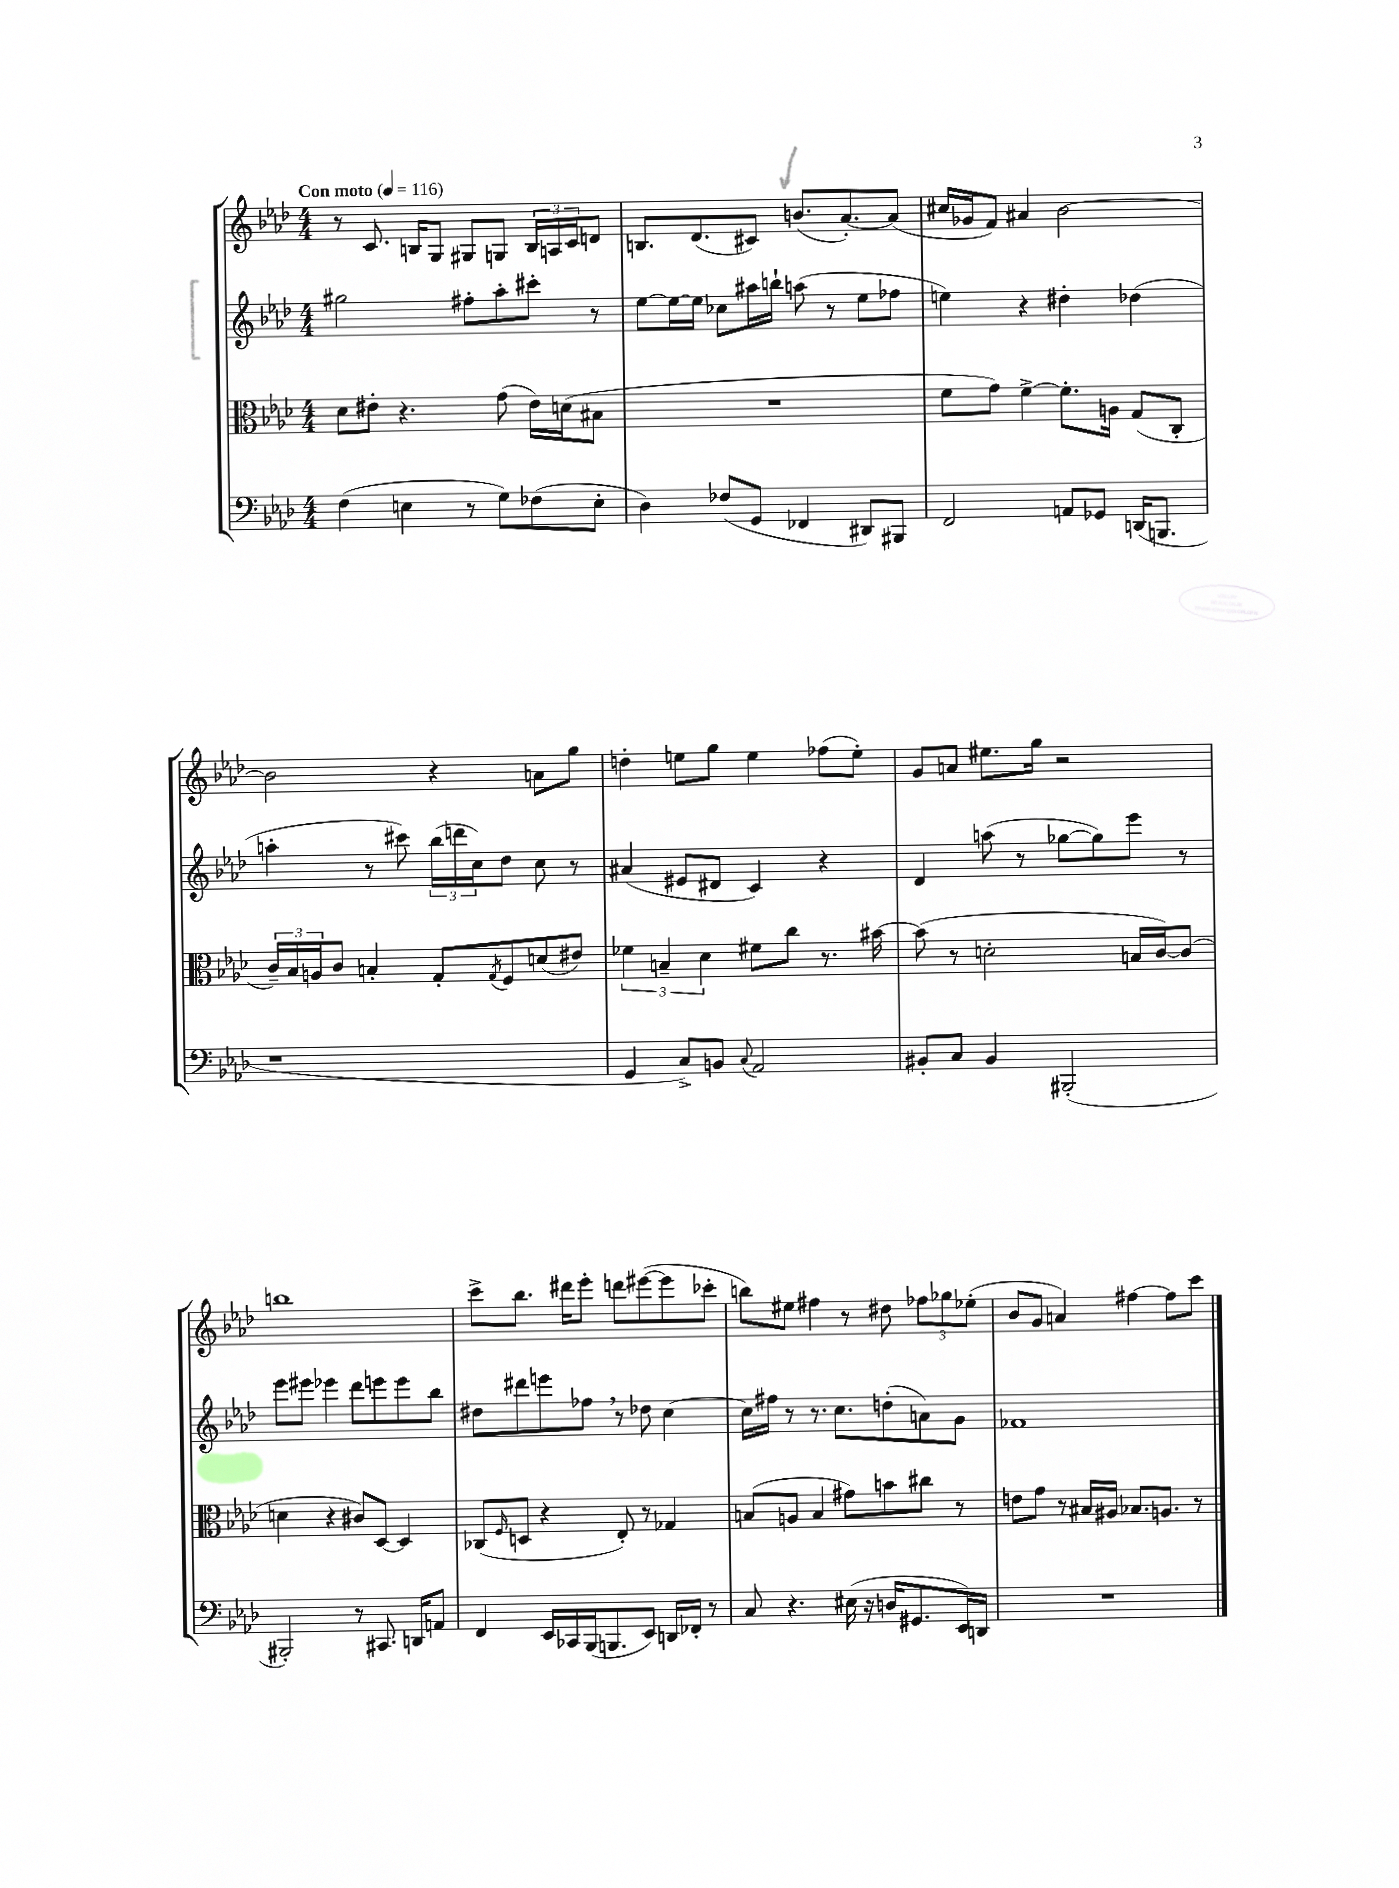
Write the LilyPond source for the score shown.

<<
\new StaffGroup <<
\new Staff = "s0" {
    \clef treble \key aes \major \numericTimeSignature \time 4/4 \tempo "Con moto" 4 = 116
    r8 c'8. b16 g8 gis8 g8 \tuplet 3/2 { b16 a16 c'16 } d'8 |
    b8. des'8.( cis'8) b'8.( aes'8.~-.) aes'8( |
    cis''16 ges'16 f'8) ais'4 bes'2~ |
    bes'2 r4 a'8 g''8 |
    d''4-. e''8 g''8 e''4 fes''8( e''8-.) |
    g'8 a'8 eis''8. g''16 r2 |
    b''1 |
    c'''8-> bes''8. dis'''16 ees'''8-. d'''8 eis'''8~( eis'''8 ces'''8-. |
    b''8) eis''8 fis''4 r8 dis''8 \tuplet 3/2 { fes''8 ges''8 ees''8-.( } |
    bes'8 g'8 a'4) fis''4~ fis''8 c'''8 \bar "|." |
}
\new Staff = "s1" {
    \clef treble \key aes \major \numericTimeSignature \time 4/4
    gis''2 fis''8-. aes''8-. cis'''8-. r8 |
    ees''8~ ees''16~ ees''16 ces''8 ais''16 b''16-! a''8( r8 ees''8 fes''8 |
    e''4) r4 dis''4-. des''4( |
    a''4-. r8 cis'''8) \tuplet 3/2 { bes''16( d'''16 c''16) } des''8 c''8 r8 |
    ais'4( eis'8 dis'8 c'4) r4 |
    des'4 a''8( r8 ges''8~ ges''8) ees'''8 r8 |
    ees'''8 eis'''8 ees'''4 des'''8 e'''8 e'''8 bes''8 |
    dis''8 dis'''8 e'''8 fes''8 \breathe r8 des''8 c''4~ |
    c''16 fis''16 r8 r8. c''8. d''8-.( a'8) g'8 |
    fes'1 \bar "|." |
}
\new Staff = "s2" {
    \clef alto \key aes \major \numericTimeSignature \time 4/4
    des'8 eis'8-. r4. g'8( eis'16) d'16( bis8 |
    R1 |
    f'8 g'8) f'4~-> f'8.-. a16 g8( c8-. |
    \tuplet 3/2 { c'16--) bes16 a16 } c'8 b4-. g8-. \acciaccatura { g8 } f8 d'8( eis'8) |
    \tuplet 3/2 { fes'4 b4-- des'4 } fis'8 c''8 r8. bis'16~ |
    bis'8( r8 d'2-. b16 c'16~) c'8( |
    d'4 r4 cis'8) des8~ des4 |
    ces8( \grace { f16 } d8 r4 ees8-.) r8 ges4 |
    b8( a8 b4 gis'8) b'8 cis''8 r8 |
    e'8 g'8 r8 bis16 ais16 bes8. a8. r8 \bar "|." |
}
\new Staff = "s3" {
    \clef bass \key aes \major \numericTimeSignature \time 4/4
    f4( e4 r8 g8) fes8( e8-. |
    des4) fes8( g,8 fes,4 dis,8) bis,,8 |
    f,2 a,8 ges,8 d,16( b,,8. |
    r1 |
    g,4 c8->) b,8 \appoggiatura { c8 } aes,2 |
    bis,8-. c8 bis,4 bis,,2-.( |
    bis,,2-.) r8 cis,8. d,16 a,8 |
    f,4 ees,16 ces,16 bes,,16( b,,8. ees,8) d,16 fes,16-. r8 |
    c8 r4. eis16( r16 d16 gis,8. ees,16) d,16 |
    R1 \bar "|." |
}
>>
>>
\layout { \context { \Score \remove "Bar_number_engraver" } }
